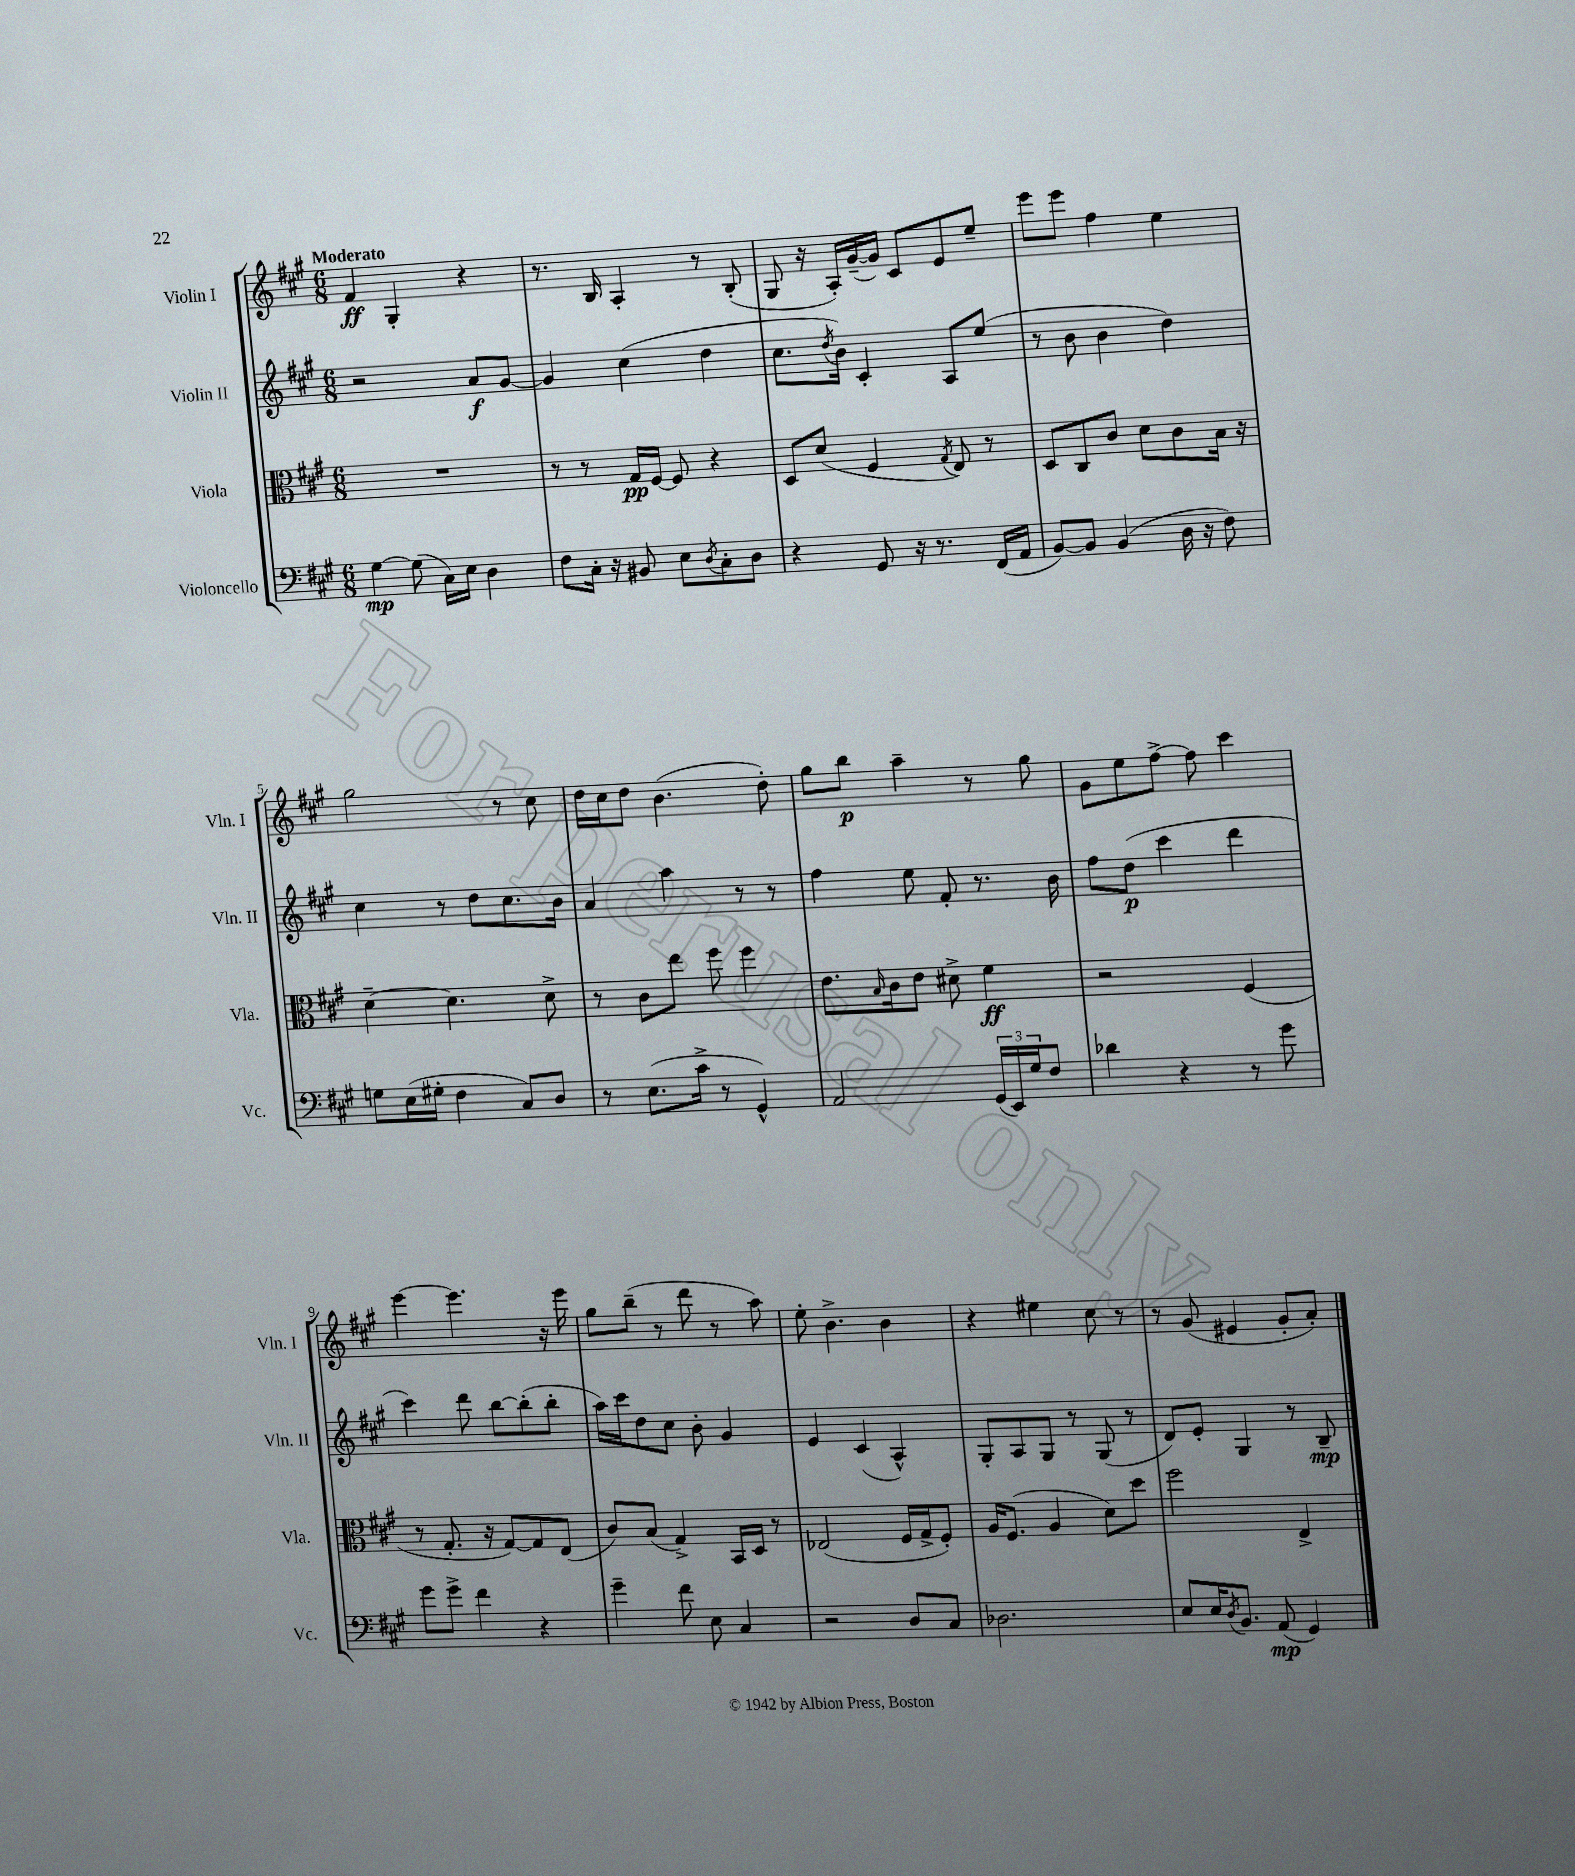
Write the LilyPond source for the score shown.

<<
\new StaffGroup <<
\new Staff = "s0" \with { instrumentName = "Violin I" shortInstrumentName = "Vln. I" } {
    \clef treble \key a \major \numericTimeSignature \time 6/8 \tempo "Moderato"
    fis'4\ff gis4-. r4 |
    r8. b16 a4-. r8 b8-.( |
    gis8 r16 a16-.) gis'16~--( gis'16) cis'8 e'8 e''8-- |
    e'''8 e'''8 fis''4 e''4 |
    gis''2 r8 cis''8 |
    d''16 cis''16 d''8 b'4.( d''8-.) |
    gis''8 b''8\p a''4-- r8 gis''8 |
    gis'8 e''8 fis''8~-> fis''8 cis'''4 |
    e'''4~ e'''4. r16 e'''16 |
    gis''8 b''8--( r8 d'''8 r8 a''8) |
    e''8-. b'4.-> b'4 |
    r4 eis''4 cis''8 r8 |
    r8 gis'8( eis'4 gis'8-. a'8-.) \bar "|." |
}
\new Staff = "s1" \with { instrumentName = "Violin II" shortInstrumentName = "Vln. II" } {
    \clef treble \key a \major \numericTimeSignature \time 6/8
    r2 a'8\f gis'8~ |
    gis'4 cis''4( d''4 |
    cis''8. \acciaccatura { d''8 } b'16) cis'4-. a8 e''8( |
    r8 b'8 b'4 d''4) |
    cis''4 r8 d''8 cis''8. b'16 |
    a'4 a''4 r8 r8 |
    fis''4 e''8 fis'8-. r8. b'16 |
    fis''8 d''8\p( cis'''4 d'''4 |
    cis'''4) d'''8 b''8~ b''8-.( b''8-. |
    a''16) cis'''16 d''8 cis''8 b'8-. gis'4 |
    e'4 cis'4( a4-^) |
    gis8-. a8 gis8 r8 gis8( r8 |
    d'8) e'8-. gis4 r8 b8--\mp \bar "|." |
}
\new Staff = "s2" \with { instrumentName = "Viola" shortInstrumentName = "Vla." } {
    \clef alto \key a \major \numericTimeSignature \time 6/8
    R2. |
    r8 r8 gis16\pp fis16~ fis8 r4 |
    d8 d'8( fis4 \acciaccatura { gis8 } e8) r8 |
    d8 cis8 cis'8 d'8 cis'8 b16 r16 |
    d'4~-- d'4. d'8-> |
    r8 cis'8 e''8 fis''8 fis''4 |
    e'8. \grace { b16 } cis'16 e'8 dis'8-> fis'4\ff |
    r2 fis4( |
    r8 gis8.-. r16 gis8~) gis8 e8( |
    cis'8) b8( gis4->) b,16 d16 r8 |
    ees2( fis16 gis16-> fis8-.) |
    a16 fis8.( a4 d'8) d''8 |
    fis''2 e4-> \bar "|." |
}
\new Staff = "s3" \with { instrumentName = "Violoncello" shortInstrumentName = "Vc." } {
    \clef bass \key a \major \numericTimeSignature \time 6/8
    gis4~\mp gis8( cis16) e16 d4 |
    fis8 cis16-. r16 bis,8 e8 \acciaccatura { d8 } cis8-. d8 |
    r4 gis,8 r16 r8. fis,16( a,16 |
    b,8~) b,8 b,4( d16 r16 fis8) |
    g8 e16( gis16-. fis4 cis8) d8 |
    r8 e8.( cis'16-> r8 gis,4-^) |
    a,2 \tuplet 3/2 { gis,16( e,16) gis16 } fis8 |
    des'4 r4 r8 gis'8 |
    gis'8 gis'8-> fis'4 r4 |
    gis'4-- fis'8 e8 cis4 |
    r2 d8 cis8 |
    des2. |
    e8 e16 \acciaccatura { d8 } b,8. a,8\mp( gis,4) \bar "|." |
}
>>
>>
